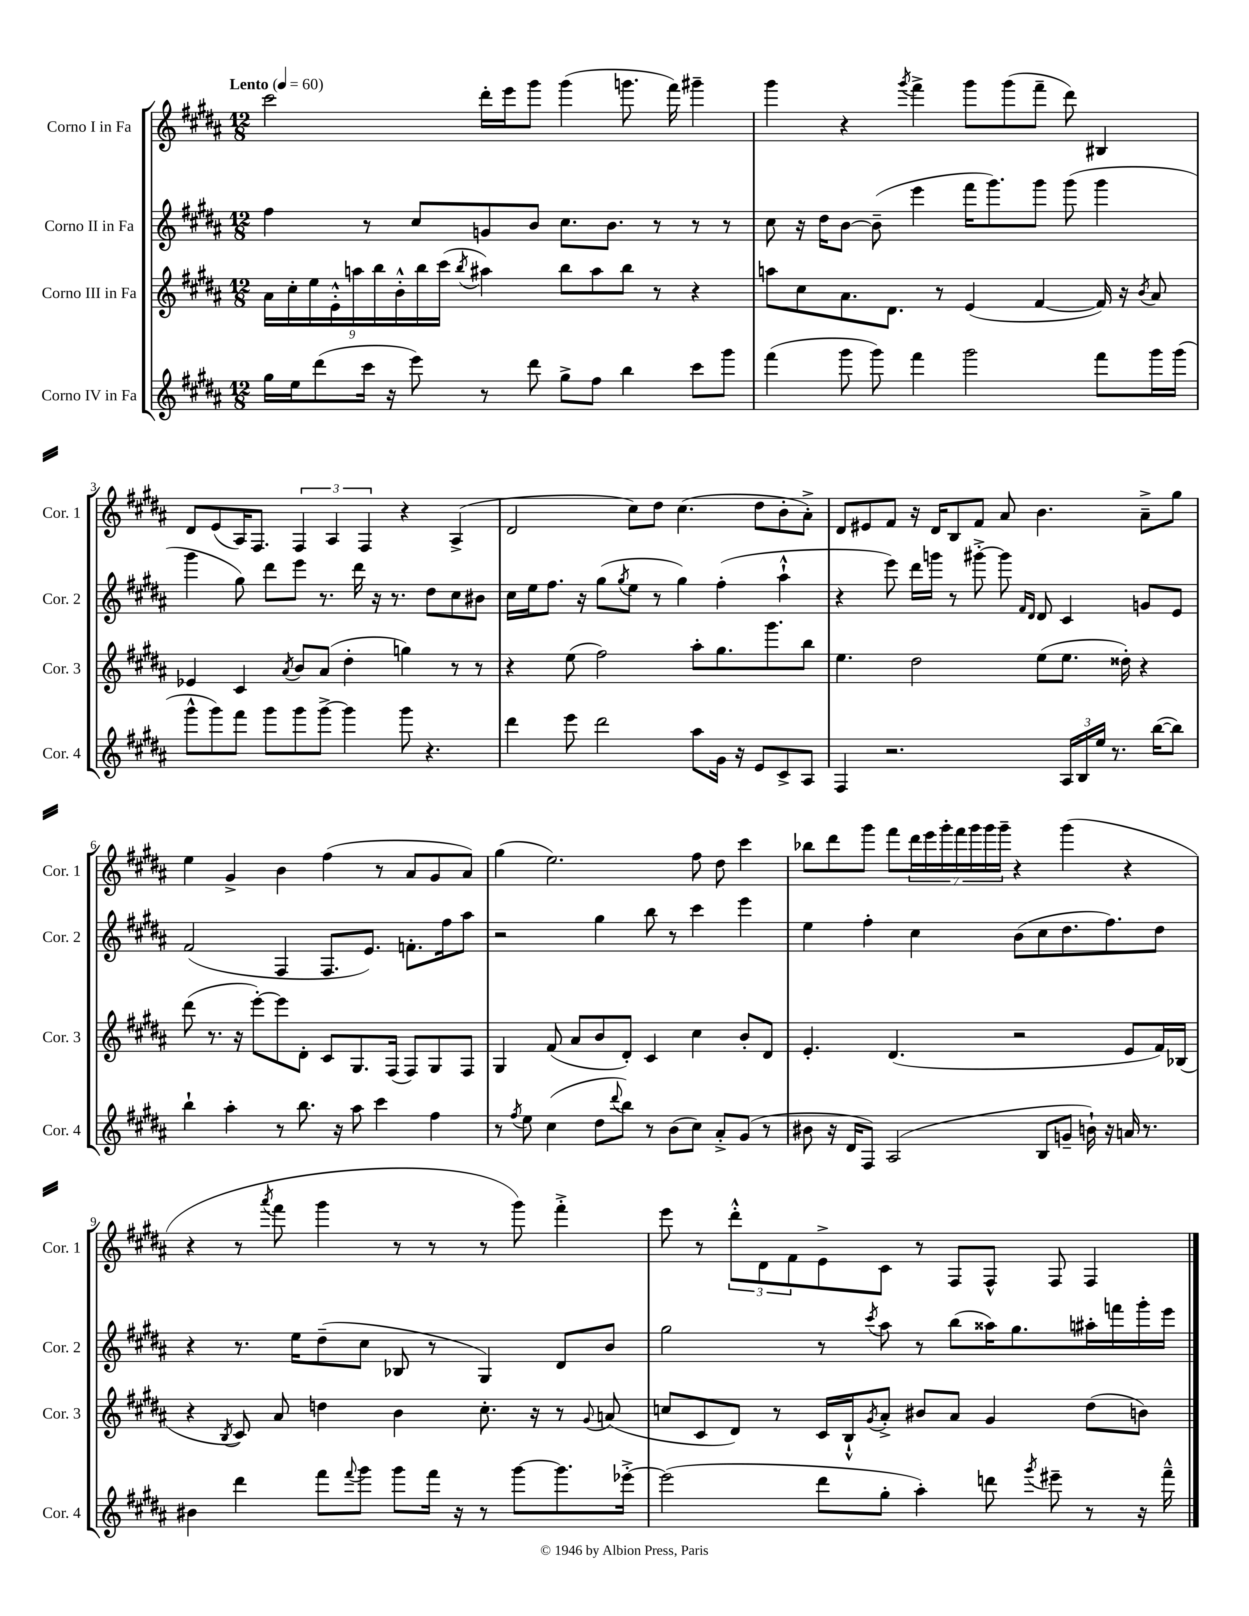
<<
\new StaffGroup <<
\new Staff = "s0" \with { instrumentName = "Corno I in Fa" shortInstrumentName = "Cor. 1" } {
    \clef treble \key b \major \numericTimeSignature \time 12/8 \tempo "Lento" 4 = 60
    cis'''2 dis'''16-. e'''16 gis'''8 gis'''4( g'''8. fis'''16) gis'''4-- |
    gis'''4 r4 \acciaccatura { gis'''8 } fis'''4-> gis'''8 gis'''8( fis'''8-- dis'''8) bis4 |
    dis'8 e'8( ais16) fis8. \tuplet 3/2 { fis4 ais4 fis4 } r4 ais4->( |
    dis'2 cis''8) dis''8 cis''4.( dis''8 b'8-. ais'8-.->) |
    dis'8 eis'8 fis'8 r16 dis'16 b8 fis'8 ais'8 b'4. ais'8---> gis''8 |
    e''4 gis'4-> b'4 fis''4( r8 ais'8 gis'8 ais'8) |
    gis''4( e''2.) fis''8 dis''8 cis'''4 |
    bes''8 dis'''8 gis'''8 fis'''8 \tuplet 7/4 { dis'''16 e'''16 gis'''16-. fis'''16 gis'''16 gis'''16 gis'''16-- } r4 gis'''4( r4 |
    r4 r8 \acciaccatura { ais'''8 } fis'''8 gis'''4 r8 r8 r8 gis'''8) fis'''4-.-> |
    e'''8 r8 \tuplet 3/2 { dis'''8-.-^ dis'8 fis'8 } e'8-> cis'8 r8 fis8 fis8-^ fis8 fis4 \bar "|." |
}
\new Staff = "s1" \with { instrumentName = "Corno II in Fa" shortInstrumentName = "Cor. 2" } {
    \clef treble \key b \major \numericTimeSignature \time 12/8
    fis''4 r8 cis''8 g'8 b'8 cis''8. b'8. r8 r8 r8 |
    cis''8 r16 dis''16 b'8~ b'8--( e'''4 fis'''16 gis'''8.) gis'''8 gis'''8( gis'''4 |
    gis'''4 gis''8) dis'''8 e'''8 r8. dis'''16 r16 r8. dis''8 cis''8 bis'8 |
    cis''16 e''16 fis''8. r16 gis''8( \acciaccatura { gis''8 } e''8 r8 gis''4) fis''4-.( ais''4-!-^ |
    r4 e'''8) dis'''16 g'''16 r8 gis'''8~-.-> gis'''8 \grace { fis'16 dis'16 } dis'8 cis'4 g'8 e'8 |
    fis'2( fis4 fis8. e'8.) f'8.-. fis''16 ais''8 |
    r2 gis''4 b''8 r8 cis'''4 e'''4 |
    e''4 fis''4-. cis''4 b'8( cis''8 dis''8. fis''8.) dis''8 |
    r4 r8. e''16 dis''8--( cis''8 bes8 r8 gis4) dis'8 b'8 |
    gis''2 r8 \acciaccatura { cis'''8 } ais''8 r8 b''8( aisis''16) gis''8. ais''16-. f'''16 gis'''16-. e'''16 \bar "|." |
}
\new Staff = "s2" \with { instrumentName = "Corno III in Fa" shortInstrumentName = "Cor. 3" } {
    \clef treble \key b \major \numericTimeSignature \time 12/8
    \tuplet 9/8 { ais'16 cis''16-. e''16 e'16-.-^ a''16 b''16 b'16-.-^ b''16 cis'''16( } \acciaccatura { b''8 } ais''4) b''8 ais''8 b''8 r8 r4 |
    a''8 cis''8 ais'8. dis'8. r8 e'4( fis'4~ fis'16) r16 \acciaccatura { b'8 } ais'8 |
    ees'4 cis'4 \acciaccatura { ais'8 } b'8 ais'8( dis''4-. g''4) r8 r8 |
    r4 e''8( fis''2) ais''8-. gis''8. gis'''8. b''8 |
    e''4. dis''2 e''8( e''8. disis''16-.) r4 |
    dis'''8( r8. r16 e'''8~-.) e'''8 dis'8-. cis'8 gis8. fis16( fis8) gis8 fis8 |
    gis4 fis'8( ais'8 b'8 dis'8-.) cis'4 cis''4 b'8-. dis'8 |
    e'4.-. dis'4.( r2 e'8 fis'16) bes16( |
    r4 \acciaccatura { b8 } cis'8) ais'8 d''4 b'4 cis''8.-. r16 r8 \appoggiatura { gis'8 } a'8( |
    c''8 cis'8 dis'8) r8 cis'16 b16-!-^ \acciaccatura { gis'8 } ais'8-.-> bis'8 ais'8 gis'4 dis''8( b'8) \bar "|." |
}
\new Staff = "s3" \with { instrumentName = "Corno IV in Fa" shortInstrumentName = "Cor. 4" } {
    \clef treble \key b \major \numericTimeSignature \time 12/8
    gis''16 e''16 dis'''8( cis'''16 r16 e'''8) r8 dis'''8 gis''8-> fis''8 b''4 cis'''8 gis'''8 |
    fis'''4( gis'''8 gis'''8) fis'''4 gis'''2 fis'''8 gis'''16 gis'''16( |
    gis'''8-^ gis'''8) fis'''8 gis'''8 gis'''8 gis'''8~-> gis'''4 gis'''8 r4. |
    dis'''4 e'''8 dis'''2 ais''8 gis'16 r16 e'8 cis'8-> ais8 |
    fis4 r2. \tuplet 3/2 { ais16 b16 e''16 } r8. b''16~( b''8) |
    b''4-! ais''4-. r8 b''8. r16 ais''8 cis'''4 fis''4 |
    r8 \acciaccatura { fis''8 } e''8 cis''4( dis''8 \appoggiatura { dis'''8 } b''8) r8 b'8( cis''8) ais'8-.-> gis'8( r8 |
    bis'8 r16 dis'16 fis8) ais2( b8 g'8-- b'16-!) r16 a'16 r8. |
    bis'4 dis'''4 fis'''8 \appoggiatura { fis'''8 } gis'''8 gis'''8 fis'''16 r16 r8 gis'''8~ gis'''8. ees'''16~-.-> |
    ees'''2( dis'''8 gis''8-. ais''4-.) d'''8 \acciaccatura { gis'''8 } eis'''8-- r8 r16 fis'''16---^ \bar "|." |
}
>>
>>
